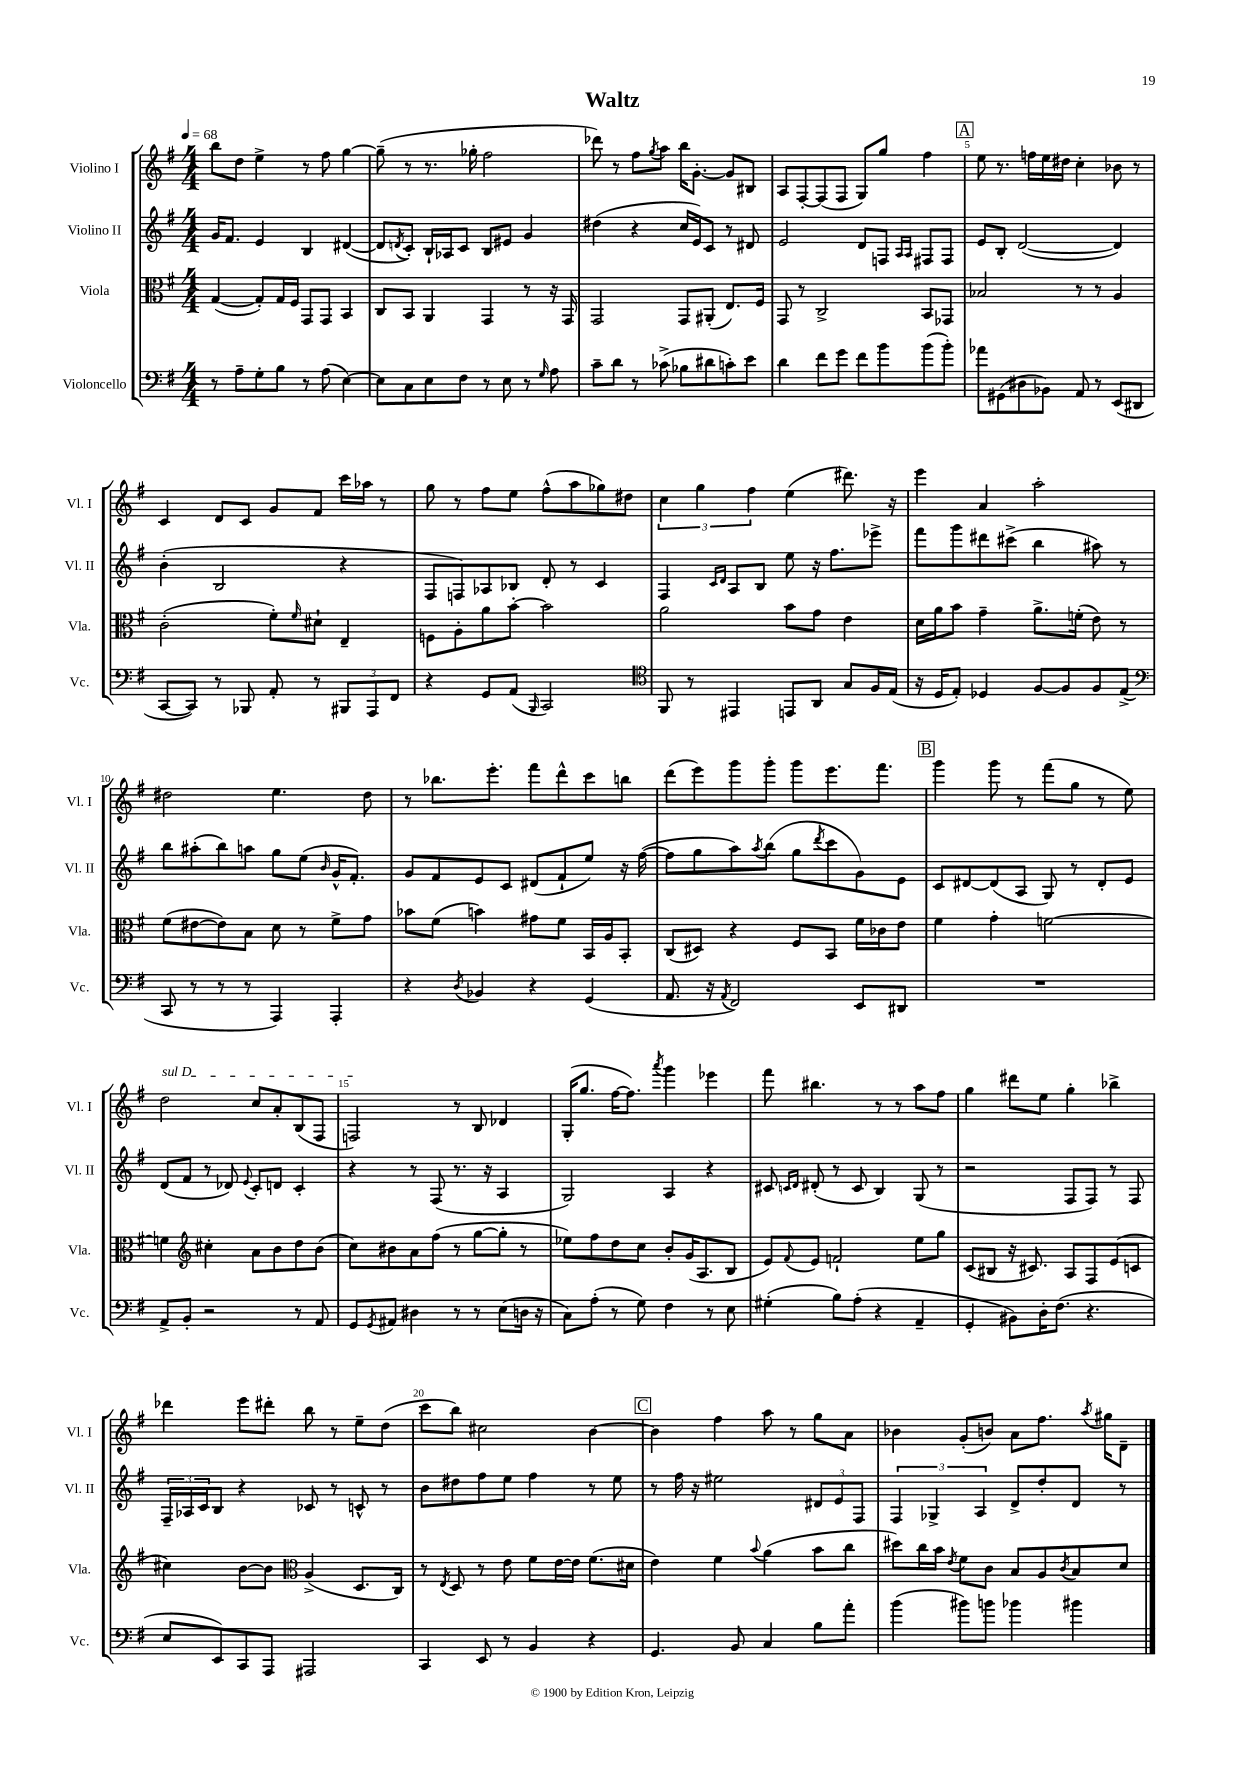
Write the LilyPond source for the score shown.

\header { title = "Waltz" }
<<
\new StaffGroup <<
\new Staff = "s0" \with { instrumentName = "Violino I" shortInstrumentName = "Vl. I" } {
    \clef treble \key g \major \numericTimeSignature \time 4/4 \tempo 4 = 68
    b''8 d''8 e''4-> r8 fis''8 g''4~ |
    g''8--( r8 r8. ges''16-. fis''2 |
    des'''8) r8 fis''8 \acciaccatura { g''8 } a''8 b''16 g'8.~-. g'8 bis8 |
    a8 fis8~-. fis8( fis8 g8) g''8 fis''4 |
    \mark \markup { \box "A" } e''8 r8. f''16 e''16 dis''16 c''4-. bes'8 r8 |
    c'4 d'8 c'8 g'8 fis'8 c'''16 aes''16 r8 |
    g''8 r8 fis''8 e''8 fis''8-^( a''8 ges''8) dis''8 |
    \tuplet 3/2 { c''4 g''4 fis''4 } e''4( dis'''8.) r16 |
    e'''4 a'4 a''2-. |
    dis''2 e''4. dis''8 |
    r8 bes''8. e'''8.-. fis'''8 d'''8-^ c'''8 b''8 |
    d'''8( e'''8) g'''8 g'''8-. g'''8 e'''8. fis'''8. |
    \mark \markup { \box "B" } g'''4 g'''8 r8 fis'''8( g''8 r8 e''8) |
    \once \override TextSpanner.bound-details.left.text = \markup { \italic "sul D" } d''2\startTextSpan c''8 a'8-. b8( fis8 |
    f2\stopTextSpan) r8 b8 des'4 |
    g16-.( g''8. fis''16~ fis''8.) \acciaccatura { a'''8 } g'''4 ees'''4 |
    fis'''8 bis''4. r8 r8 a''8 fis''8 |
    g''4 dis'''8 e''8 g''4-. bes''4-> |
    des'''4 e'''8 dis'''8-. b''8 r8 e''8-- d''8( |
    c'''8 b''8) cis''2 b'4~ |
    \mark \markup { \box "C" } b'4 fis''4 a''8 r8 g''8 a'8 |
    bes'4 g'8-.( b'8) a'8 fis''8. \acciaccatura { a''8 } gis''16 d'8-- \bar "|." |
}
\new Staff = "s1" \with { instrumentName = "Violino II" shortInstrumentName = "Vl. II" } {
    \clef treble \key g \major \numericTimeSignature \time 4/4
    g'16 fis'8. e'4 b4 dis'4~( |
    dis'8 \acciaccatura { d'8 } c'8-.) b16-! aes16 c'8 b8 eis'8 g'4 |
    dis''4( r4 c''16 e'16) c'8 r8 dis'8 |
    e'2 d'8 f8 \grace { a16 a16 } fis8 fis8 |
    \mark \markup { \box "A" } e'8 b8-. d'2~( d'4) |
    b'4-.( b2 r4 |
    fis8 f8) aes8 bes8 d'8-. r8 c'4 |
    fis4 \grace { c'16 d'16 } a8 b8 e''8 r16 fis''8. ees'''8-> |
    fis'''8 g'''8 dis'''8 cis'''8->( b''4 ais''8) r8 |
    b''8 ais''8-.( b''8) a''8 g''8 e''8( \grace { b'16 } g'16-^ fis'8.-.) |
    g'8 fis'8 e'8 c'8 dis'8( fis'8-! e''8) r16 fis''16~( |
    fis''8 g''8 a''8) \acciaccatura { a''8 } b''8( g''8 \acciaccatura { d'''8 } c'''8 g'8) e'8 |
    \mark \markup { \box "B" } c'8 dis'8~ dis'8( a8 g8) r8 dis'8-. e'8 |
    d'8( fis'8 r8 des'8) \appoggiatura { e'8 } c'8-. d'8 c'4-. |
    r4 r8 fis8( r8. r16 a4 |
    g2) a4 r4 |
    cis'8 \grace { c'16 d'16 } dis'8-.( r8 c'8 b4) g8( r8 |
    r2 fis8 fis8) r8 fis8 |
    \tuplet 3/2 { fis16-- aes16 c'16 } b8 r4 ces'8 r8 c'8-^ r8 |
    b'8 dis''8 fis''8 e''8 fis''4 r8 e''8 |
    \mark \markup { \box "C" } r8 fis''16 r16 eis''2 \tuplet 3/2 { dis'8 e'8 fis8 } |
    \tuplet 3/2 { fis4 ges4-> a4 } d'8-> d''8-. d'8 r8 \bar "|." |
}
\new Staff = "s2" \with { instrumentName = "Viola" shortInstrumentName = "Vla." } {
    \clef alto \key g \major \numericTimeSignature \time 4/4
    g4~( g8-.) g16 fis16 g,8 g,8 b,4 |
    c8 b,8 a,4 g,4 r8 r16 g,16 |
    g,2 g,8 ais,8-.( e8.) fis16 |
    g,8 r8 c2-> b,8 ges,8 |
    \mark \markup { \box "A" } bes2 r8 r8 a4 |
    c'2-.( fis'8-.) \grace { fis'16 } dis'8-! e4-- |
    f8 a8-. a'8 b'8~-. b'2 |
    a'2 b'8 g'8 e'4 |
    d'16 a'16 b'8 g'4-- a'8.-> f'16-.( e'8) r8 |
    fis'8( eis'8~ eis'8) b8 d'8 r8 fis'8-> g'8 |
    bes'8 fis'8( b'4) gis'8 fis'8 b,16 a16 b,8-. |
    c8( dis8) r4 fis8 b,8 fis'16 ces'16 e'8 |
    \mark \markup { \box "B" } fis'4 g'4-. f'2~ |
    f'4 \clef treble cis''4-. a'8 b'8 d''8 b'8( |
    c''8) bis'8 a'8 fis''8( r8 g''8~ g''8-. r8 |
    ees''8) fis''8 d''8 c''8 b'8-. g'16( a8. b8 |
    e'8) \appoggiatura { fis'8 } e'8 f'2-! e''8 g''8 |
    c'8( bis8 r16 cis'8.) a8 fis8 e'8( c'8 |
    cis''4) b'8~ b'8 \clef alto a4->( d8. c16) |
    r8 \acciaccatura { e8 } d8 r8 e'8 fis'8 e'16~ e'16 fis'8.( dis'16 |
    \mark \markup { \box "C" } e'4) fis'4 \appoggiatura { b'8 } a'4( b'8 c''8 |
    dis''8) c''16 b'16 \acciaccatura { e'8 } fis'8 c'8 b8 a8 \acciaccatura { c'8 } b8 d'8 \bar "|." |
}
\new Staff = "s3" \with { instrumentName = "Violoncello" shortInstrumentName = "Vc." } {
    \clef bass \key g \major \numericTimeSignature \time 4/4
    r8 a8-- g8-. b8 r8 a8( e4~) |
    e8 c8 e8 fis8 r8 e8 r8 \grace { g16 } a8 |
    c'8-- d'8 r8 ces'8->( bes8 dis'8 c'8-.) e'8 |
    d'4 fis'8 g'8 fis'8 b'8 b'8( b'8-.) |
    \mark \markup { \box "A" } aes'8 gis,8( dis8 bes,8) a,8 r8 e,8( dis,8 |
    c,8~ c,8) r8 bes,,8 a,8-. r8 \tuplet 3/2 { bis,,8 a,,8 fis,8 } |
    r4 g,8 a,8( \grace { b,,16 } c,2) |
    \clef tenor fis,8 r8 eis,4 e,8 a,8 g8 fis16 e16( |
    r16 d16 e8-.) des4 fis8~ fis8 fis8 e8->( |
    \clef bass c,8 r8 r8 r8 a,,4) a,,4-. |
    r4 \acciaccatura { d8 } bes,4 r4 g,4( |
    a,8. r16 \acciaccatura { a,8 } fis,2) e,8 dis,8 |
    \mark \markup { \box "B" } R1 |
    a,8-> b,8-. r2 r8 a,8 |
    g,8 \acciaccatura { g,8 } ais,8 dis4 r8 r8 e8( d16 r16 |
    c8) a8-.( r8 g8) fis4 r8 e8 |
    gis4-.( b8) a8-.( r4 a,4-- |
    g,4-. bis,8) d16-. fis8.( r4. |
    e8 e,8) c,8 a,,8 ais,,2 |
    c,4 e,8 r8 b,4 r4 |
    \mark \markup { \box "C" } g,4. b,8 c4 b8 a'8-. |
    b'4( bis'8) b'8 bes'4 bis'4 \bar "|." |
}
>>
>>
\layout { \context { \Score \override BarNumber.break-visibility = ##(#f #t #t) barNumberVisibility = #(every-nth-bar-number-visible 5) } }
